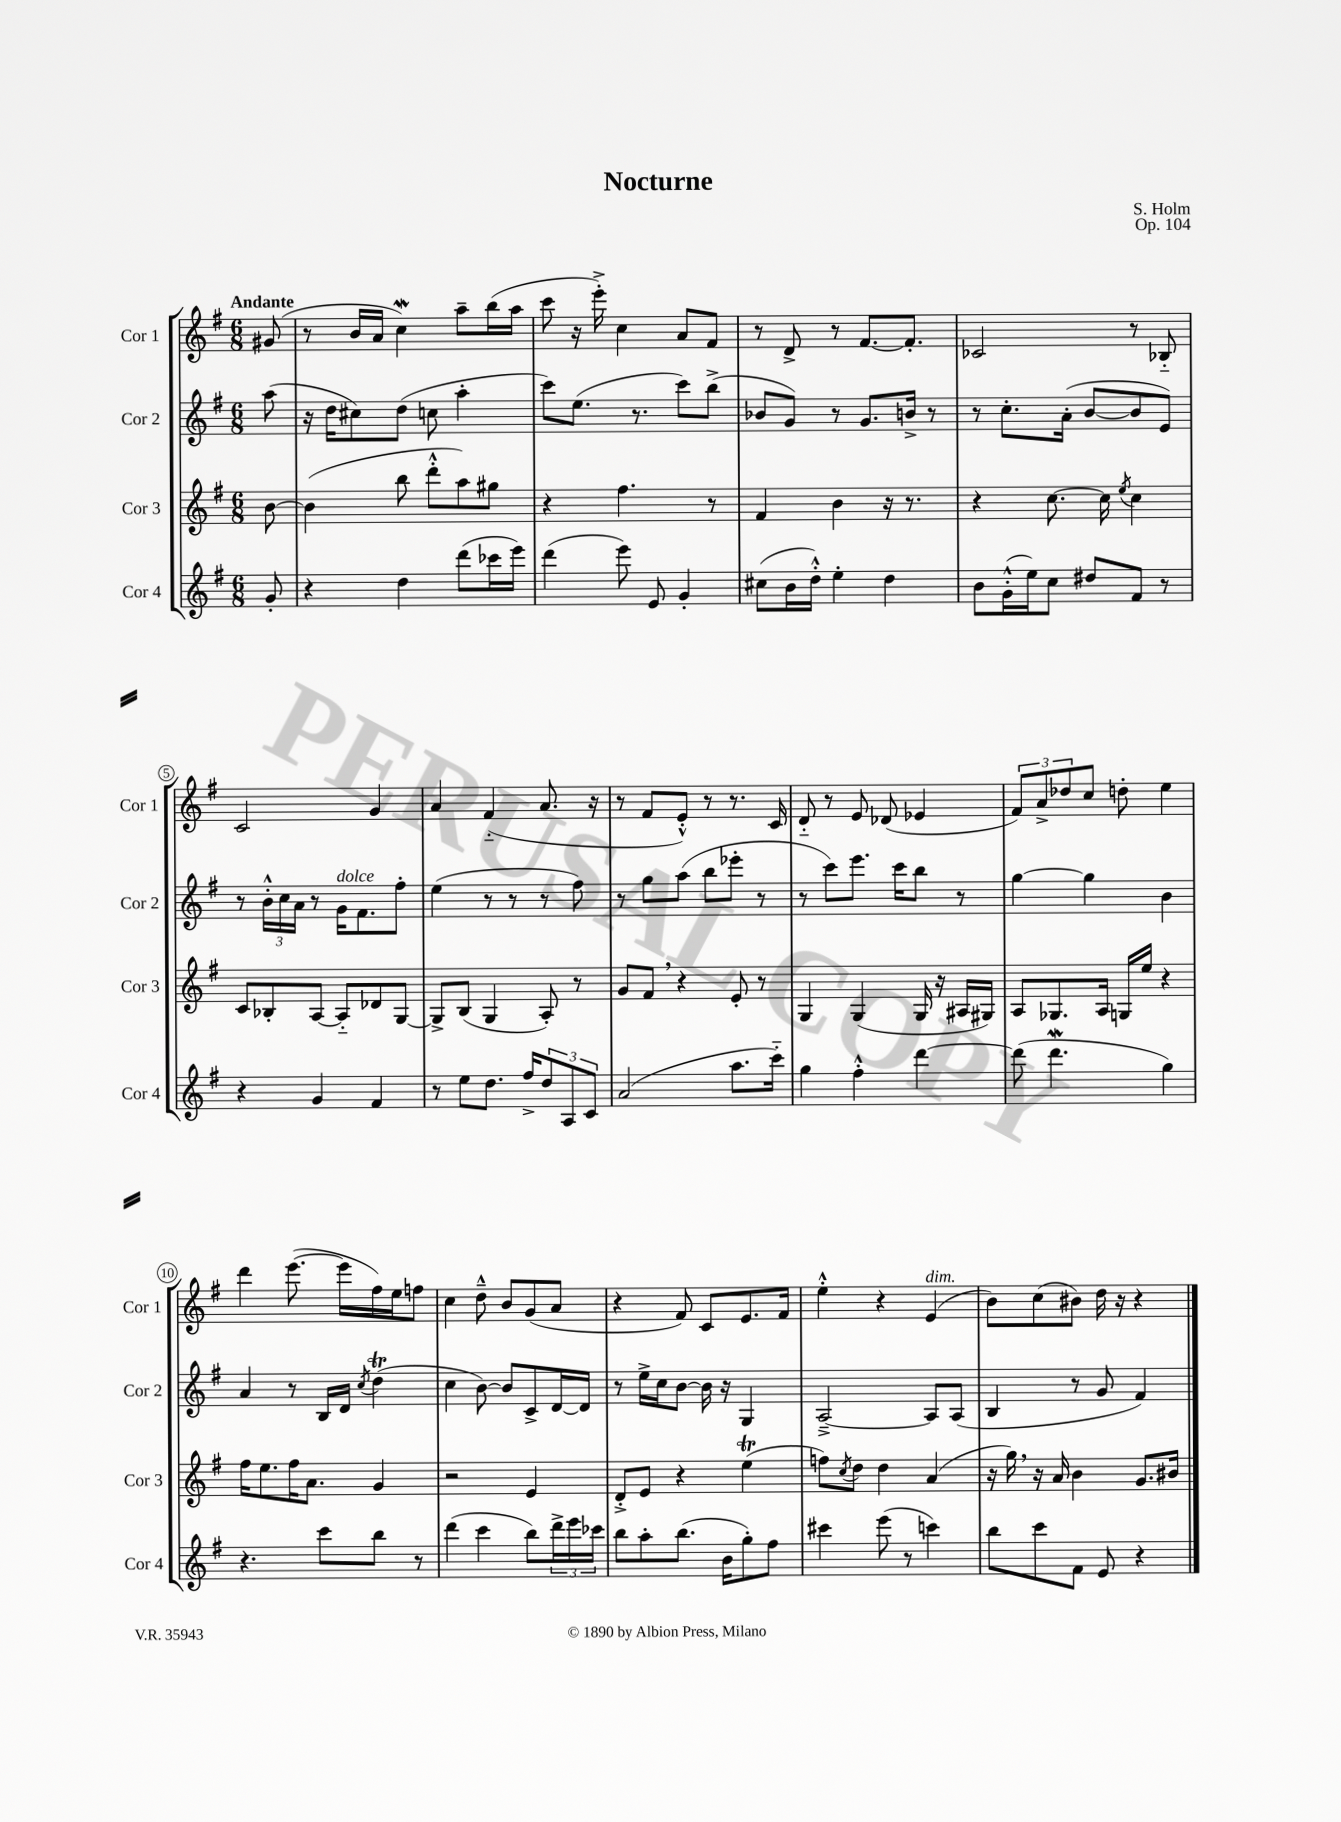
\header { title = "Nocturne" composer = "S. Holm" opus = "Op. 104" }
<<
\new StaffGroup <<
\new Staff = "s0" \with { instrumentName = "Cor 1" shortInstrumentName = "Cor 1" } {
    \clef treble \key g \major \numericTimeSignature \time 6/8 \partial 8 \tempo "Andante"
    gis'8( |
    r8 b'16 a'16 c''4\mordent) a''8-- b''16( a''16 |
    c'''8 r16 e'''16-.->) c''4 a'8 fis'8 |
    r8 d'8-> r8 fis'8.~ fis'8.-. |
    ces'2 r8 bes8-_ |
    c'2 g'4 |
    a'4 fis'4-_( a'8. r16 |
    r8 fis'8 e'8-.-^) r8 r8. c'16 |
    d'8-_ r8 e'8 des'8( ees'4 |
    \tuplet 3/2 { fis'8) a'8-> des''8 } c''8 d''8-. e''4 |
    d'''4 e'''8.~( e'''16 fis''16) e''16 f''8 |
    c''4 d''8---^ b'8 g'8( a'8 |
    r4 fis'8) c'8 e'8. fis'16 |
    e''4-.-^ r4 e'4^\markup { \italic "dim." }( |
    b'8) c''8( bis'8) d''16 r16 r4 \bar "|." |
}
\new Staff = "s1" \with { instrumentName = "Cor 2" shortInstrumentName = "Cor 2" } {
    \clef treble \key g \major \numericTimeSignature \time 6/8 \partial 8
    a''8( |
    r16 d''16 cis''8) d''8( c''8 a''4-. |
    c'''8) e''8.( r8. c'''8) b''8->( |
    bes'8 g'8) r8 g'8. b'16-> r8 |
    r8 c''8.-. a'16-.( b'8~ b'8 e'8) |
    r8 \tuplet 3/2 { b'16-.-^ c''16 a'16 } r8 g'16^\markup { \italic "dolce" } fis'8. fis''8-. |
    e''4( r8 r8 r8 fis''8) |
    r8 g''8 a''8( b''8 ees'''8-. r8 |
    r8 c'''8) e'''8. c'''16 b''8 r8 |
    g''4~ g''4 b'4 |
    a'4 r8 b16 d'16 \acciaccatura { c''8 } d''4\trill( |
    c''4 b'8~) b'8 c'8-> d'16~ d'16 |
    r8 e''16-> c''16 b'8~ b'16 r16 g4 |
    a2~---> a8 a8( |
    b4 r8 g'8 fis'4) \bar "|." |
}
\new Staff = "s2" \with { instrumentName = "Cor 3" shortInstrumentName = "Cor 3" } {
    \clef treble \key g \major \numericTimeSignature \time 6/8 \partial 8
    b'8~ |
    b'4( b''8 d'''8-.-^ a''8) gis''8 |
    r4 fis''4. r8 |
    fis'4 b'4 r16 r8. |
    r4 c''8.~ c''16 \acciaccatura { e''8 } c''4 |
    c'8 bes8-. a8~ a8-_ des'8 g8~ |
    g8-> b8( g4 a8-.) r8 |
    g'8 fis'8 \breathe r4 e'8-. r8 |
    g4 g4( g16 r16 ais16 gis16) |
    a8 ges8. a16 g16 e''16 r4 |
    fis''16 e''8. fis''16 a'8. g'4 |
    r2 e'4 |
    d'8-.-> e'8 r4 e''4\trill( |
    f''8) \acciaccatura { c''8 } d''8 d''4 a'4( |
    r16 g''16) \breathe r16 a'16 b'4 g'8. bis'16 \bar "|." |
}
\new Staff = "s3" \with { instrumentName = "Cor 4" shortInstrumentName = "Cor 4" } {
    \clef treble \key g \major \numericTimeSignature \time 6/8 \partial 8
    g'8-. |
    r4 d''4 d'''8( ces'''16 e'''16) |
    d'''4( e'''8) e'8 g'4-. |
    cis''8( b'16 d''16-.-^) e''4-. d''4 |
    b'8 g'16-.-^( e''16) c''8 dis''8 fis'8 r8 |
    r4 g'4 fis'4 |
    r8 e''8 d''8. fis''16-> \tuplet 3/2 { d''8 a8 c'8 } |
    a'2( a''8. c'''16-_) |
    g''4 fis''4-.-^ d'''4~ |
    d'''8( d'''4.\mordent g''4) |
    r4. c'''8 b''8 r8 |
    d'''4( c'''4 b''8) \tuplet 3/2 { d'''16-> e'''16 ces'''16 } |
    b''8 a''8-. b''8.( b'16 g''8-.) fis''8 |
    cis'''4 e'''8( r8 c'''4) |
    b''8 c'''8 fis'8 e'8 r4 \bar "|." |
}
>>
>>
\layout { \context { \Score \override BarNumber.stencil = #(make-stencil-circler 0.1 0.3 ly:text-interface::print) } }
